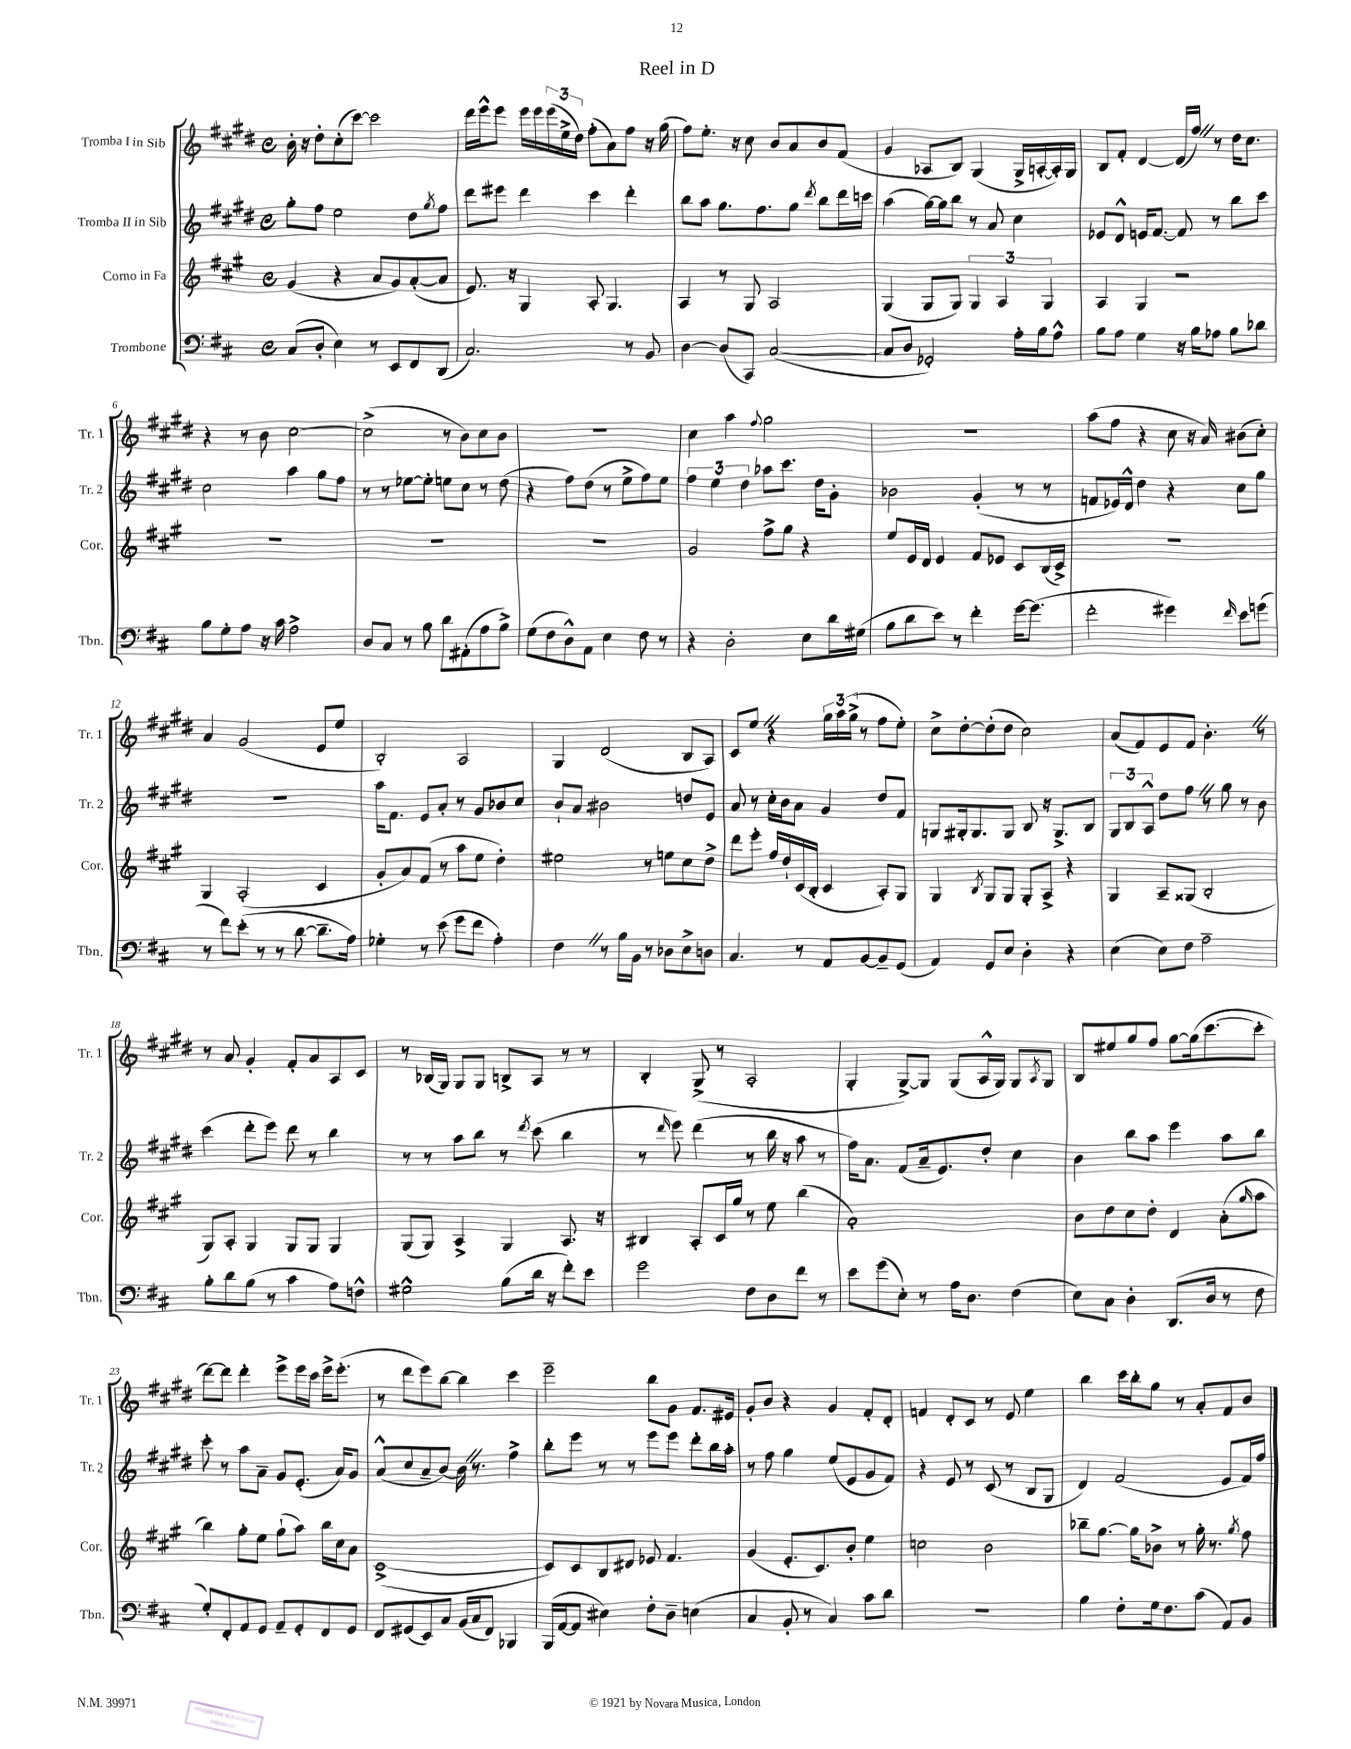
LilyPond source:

\header { title = "Reel in D" }
<<
\new StaffGroup <<
\new Staff = "s0" \with { instrumentName = "Tromba I in Sib" shortInstrumentName = "Tr. 1" } {
    \clef treble \key e \major \defaultTimeSignature \time 4/4
    b'16-. r16 dis''8-. cis''8-.( cis'''8~) cis'''2 |
    dis'''16 e'''16-^ e'''8 e'''16 e'''16 \tuplet 3/2 { e'''16( e''16-> dis''16) } fis''8-.( a'8) fis''8 r16 gis''16( |
    fis''8) e''8.-. r16 cis''8 b'8 a'8 b'8 fis'8( |
    gis'4 aes8 b8) gis4( gis16-> a16~-. a16-.) gis16 |
    b8 fis'8-. dis'4~ dis'16( fis''16) \once \override BreathingSign.text = \markup { \musicglyph "scripts.caesura.straight" } \breathe r8 dis''16 cis''8. |
    r4 r8 b'8 cis''2~ |
    cis''2->( r8 b'8) cis''8 b'8 |
    R1 |
    cis''4 a''4 \appoggiatura { fis''8 } gis''2 |
    R1 |
    a''8( fis''8 r4 cis''8 r16 a'16) bis'8( cis''8-.) |
    a'4 gis'2( e'8 e''8 |
    b2-.) a2 |
    gis4 dis'2( b8 a8) |
    cis'8 e''8 \once \override BreathingSign.text = \markup { \musicglyph "scripts.caesura.straight" } \breathe r4 \tuplet 3/2 { gis''16 a''16 gis''16->( } r8 fis''8 e''8-.) |
    cis''8-> dis''8~-. dis''8-.( dis''8 cis''2) |
    a'8( fis'8) e'8 fis'8 b'4.-. \once \override BreathingSign.text = \markup { \musicglyph "scripts.caesura.straight" } \breathe r8 |
    r8 a'8 gis'4-. fis'8-. a'8 a8 cis'8 |
    r8 bes16( gis16) gis8 gis8 b8-> a8 r8 r8 |
    b4-. gis8->( r8 a2-. |
    gis4-. gis8~->) gis8 gis8( a16-^ gis16) gis8 \acciaccatura { a8 } gis8 |
    b8 eis''8 gis''8 fis''8 gis''8~ gis''16( cis'''8.~ cis'''8-. |
    dis'''8~) dis'''8 dis'''4-. e'''8-> e'''16 cis'''16 e'''16-> e'''8.-.( |
    r8 dis'''8 e'''8) b''8~ b''4 cis'''4 |
    e'''2-- b''8 gis'8 fis'8. eis'16 |
    gis'8-. b'8 r4 gis'4 fis'8-. dis'8-. |
    f'4 dis'8-. cis'8 r8 e'8 e''4 |
    b''4 cis'''16 b''16-. gis''8 r8 a'8-. fis'8 b'8 \bar "|." |
}
\new Staff = "s1" \with { instrumentName = "Tromba II in Sib" shortInstrumentName = "Tr. 2" } {
    \clef treble \key e \major \defaultTimeSignature \time 4/4
    gis''8-. fis''8 e''2 dis''8 \acciaccatura { gis''8 } fis''8 |
    dis'''8 eis'''8 dis'''4 cis'''4 dis'''4-. |
    b''8 a''8 gis''8. fis''8. gis''8 \acciaccatura { dis'''8 } b''8 dis'''16 c'''16 |
    a''4( gis''16~) gis''16 b''8 r8 a'8 cis''4 |
    ees'8 dis'8-^ e'16 fis'8.~ fis'8 r8 b''8 cis'''8 |
    cis''2 a''4 gis''8 fis''8 |
    r8 r8 ees''8~ ees''8-. e''8 cis''8 r8 dis''8( |
    r4 fis''8) dis''8( r8 e''8-> fis''8) e''8 |
    \tuplet 3/2 { fis''4 e''4 dis''4 } aes''8 cis'''8. dis''16 gis'8-. |
    bes'2 gis'4-.( r8 r8 |
    f'8 ees'16) dis'16-^ dis''4 r4 cis''8 gis''8 |
    R1 |
    a''16 fis'8. e'8 a'8-. r8 gis'8 bes'8 cis''8 |
    b'8-! a'8 bis'2 d''8 e'8 |
    a'8 r8 cis''16-. b'16 a'8 gis'4 dis''8 fis'8 |
    g8 gis16-. gis8. gis8 b8 r16 gis8.-> b8 |
    \tuplet 3/2 { gis8 b8 a8-^ } dis''8 fis''8 \once \override BreathingSign.text = \markup { \musicglyph "scripts.caesura.straight" } \breathe r8 gis''8 r8 b'8 |
    cis'''4( dis'''8-. e'''8) dis'''8 r8 b''4 |
    r8 r8 a''8 b''8 r8 \acciaccatura { dis'''8 } cis'''8( b''4 |
    r8 \grace { dis'''16 } e'''8) dis'''4( r8 b''16 r16 a''8 r8 |
    fis''16) a'8. fis'8( a'16-- e'8.) dis''8-. cis''4 |
    b'4 b''8 a''8 e'''4 a''8 b''8 |
    cis'''8-. r8 a''8 a'8-- gis'8 e'8.-.( a'16) gis'8 |
    a'8-^( cis''8 a'8-- b'8~) b'16 \once \override BreathingSign.text = \markup { \musicglyph "scripts.caesura.straight" } \breathe r8. fis''4-> |
    b''8-. e'''8 r8 r8 e'''8 e'''8 dis'''8-. b''16 a''16-. |
    r8 fis''8 gis''4 e''8( e'8 gis'8 fis'8) |
    r4 e'8 r8 cis'8( r8 b8 gis8 |
    dis'4) fis'2( e'8 fis'16) fis''16 \bar "|." |
}
\new Staff = "s2" \with { instrumentName = "Corno in Fa" shortInstrumentName = "Cor." } {
    \clef treble \key a \major \defaultTimeSignature \time 4/4
    gis'4( r4 a'8 gis'8) a'8~-.( a'8 |
    e'8.) r16 gis4 a8-. gis4. |
    a4 r8 gis8 a2 |
    gis4( gis8 gis8) \tuplet 3/2 { gis4 a4 gis4 } |
    a4 gis4 r2 |
    R1 |
    R1 |
    R1 |
    gis'2 fis''8-> gis''8 r4 |
    e''8 e'16 d'16 e'4 fis'8 ees'8 cis'8 b16( cis'16->) |
    R1 |
    gis4 a2-.( cis'4 |
    gis'8-. a'8) fis'8( r8 a''8 e''8 d''4-.) |
    eis''2 r8 e''8 cis''8 d''8-> |
    d'''8 e'''8-. fis''16 d''16-! cis'16( b16-. cis'4 a8-.) gis8 |
    gis4 \acciaccatura { b8 } gis8 gis8 gis8-. a8-> r4 |
    gis4 a8-- gisis8( b2-. |
    gis8) a8-. gis4 gis8 gis8 gis4 |
    gis8( gis8) a4-> gis4 a8. r16 |
    bis4 a8-. cis'16 gis''16 r8 e''8 b''4( |
    a'1-.) |
    b'8 d''8 cis''8 d''8-. d'4 a'8-.( \grace { gis''16 } a''8 |
    b''4) gis''8-. e''8 gis''8-!( a''8) b''16 cis''16 a'8 |
    cis'1~->( |
    cis'8) cis'8 b8 dis'8 ees'8 fis'4. |
    gis'4( e'8.-. cis'8.) b'8-. e''4 |
    c''2 b'2 |
    bes''8-- gis''8.~ gis''16 bes'8-> r8 gis''16-. r8. \acciaccatura { gis''8 } fis''8 \bar "|." |
}
\new Staff = "s3" \with { instrumentName = "Trombone" shortInstrumentName = "Tbn." } {
    \clef bass \key d \major \defaultTimeSignature \time 4/4
    cis8( d8-. e4) r8 e,8 fis,8 d,8( |
    cis2.) r8 b,8 |
    d4~ d8( cis,8) cis2~( |
    cis8 d8 ges,2-.) a16-. b16 a8-^ |
    b8 a8 g4 r16 b16 aes8 b8 des'8 |
    b8 g8-. a8 r16 cis'16 a2-> |
    d8 cis8 r8 b8 d'8 ais,8-.( a8 b8->) |
    g8( fis8 d8-^) a,8 e4 fis8 r8 |
    r4 d2-. e8 d'16 gis16( |
    b8 d'8 e'8) r8 fis'4-. g'16~ g'8.( |
    fis'2-. gis'4) \grace { fis'16 } e'8 g'8( |
    r8 fis'8) e'8-.( r8 r8 d'8~ d'8.-- a16) |
    ges4-. r8 e'8( g'8 fis'8 a4-.) |
    fis4 \once \override BreathingSign.text = \markup { \musicglyph "scripts.caesura.straight" } \breathe r8 b16 b,16 r8 des8 e8-> d8 |
    cis4. r8 a,8 b,8~ b,8-- g,8( |
    a,4) g,8 e8 d4-. r4 |
    e4( e8) fis8 a2-- |
    b8-. d'8 b8( r8 cis'4 a8) f8-^ |
    gis2-^ b8( d'16 r16 fis'8-.) e'8 |
    g'2 fis8 d8 fis'8 r8 |
    e'8 g'8( e8-.) r8 a16 d8. fis4( |
    e8) cis8 d4-. d,8.( d16 r8 fis8 |
    g8-.) fis,8-. a,8 g,8 a,8-- g,8-. fis,8 g,8 |
    fis,8 gis,8( e,8) cis8 b,16( cis16 fis,8) bes,,4 |
    b,,16( a,16~ a,8 eis4) fis8-. d8-- e4( |
    cis4 b,8-. r8 cis4) cis'8 d'8 |
    r1 |
    b4 fis8-. g16 fis8. cis'8( a,8) b,8 \bar "|." |
}
>>
>>
